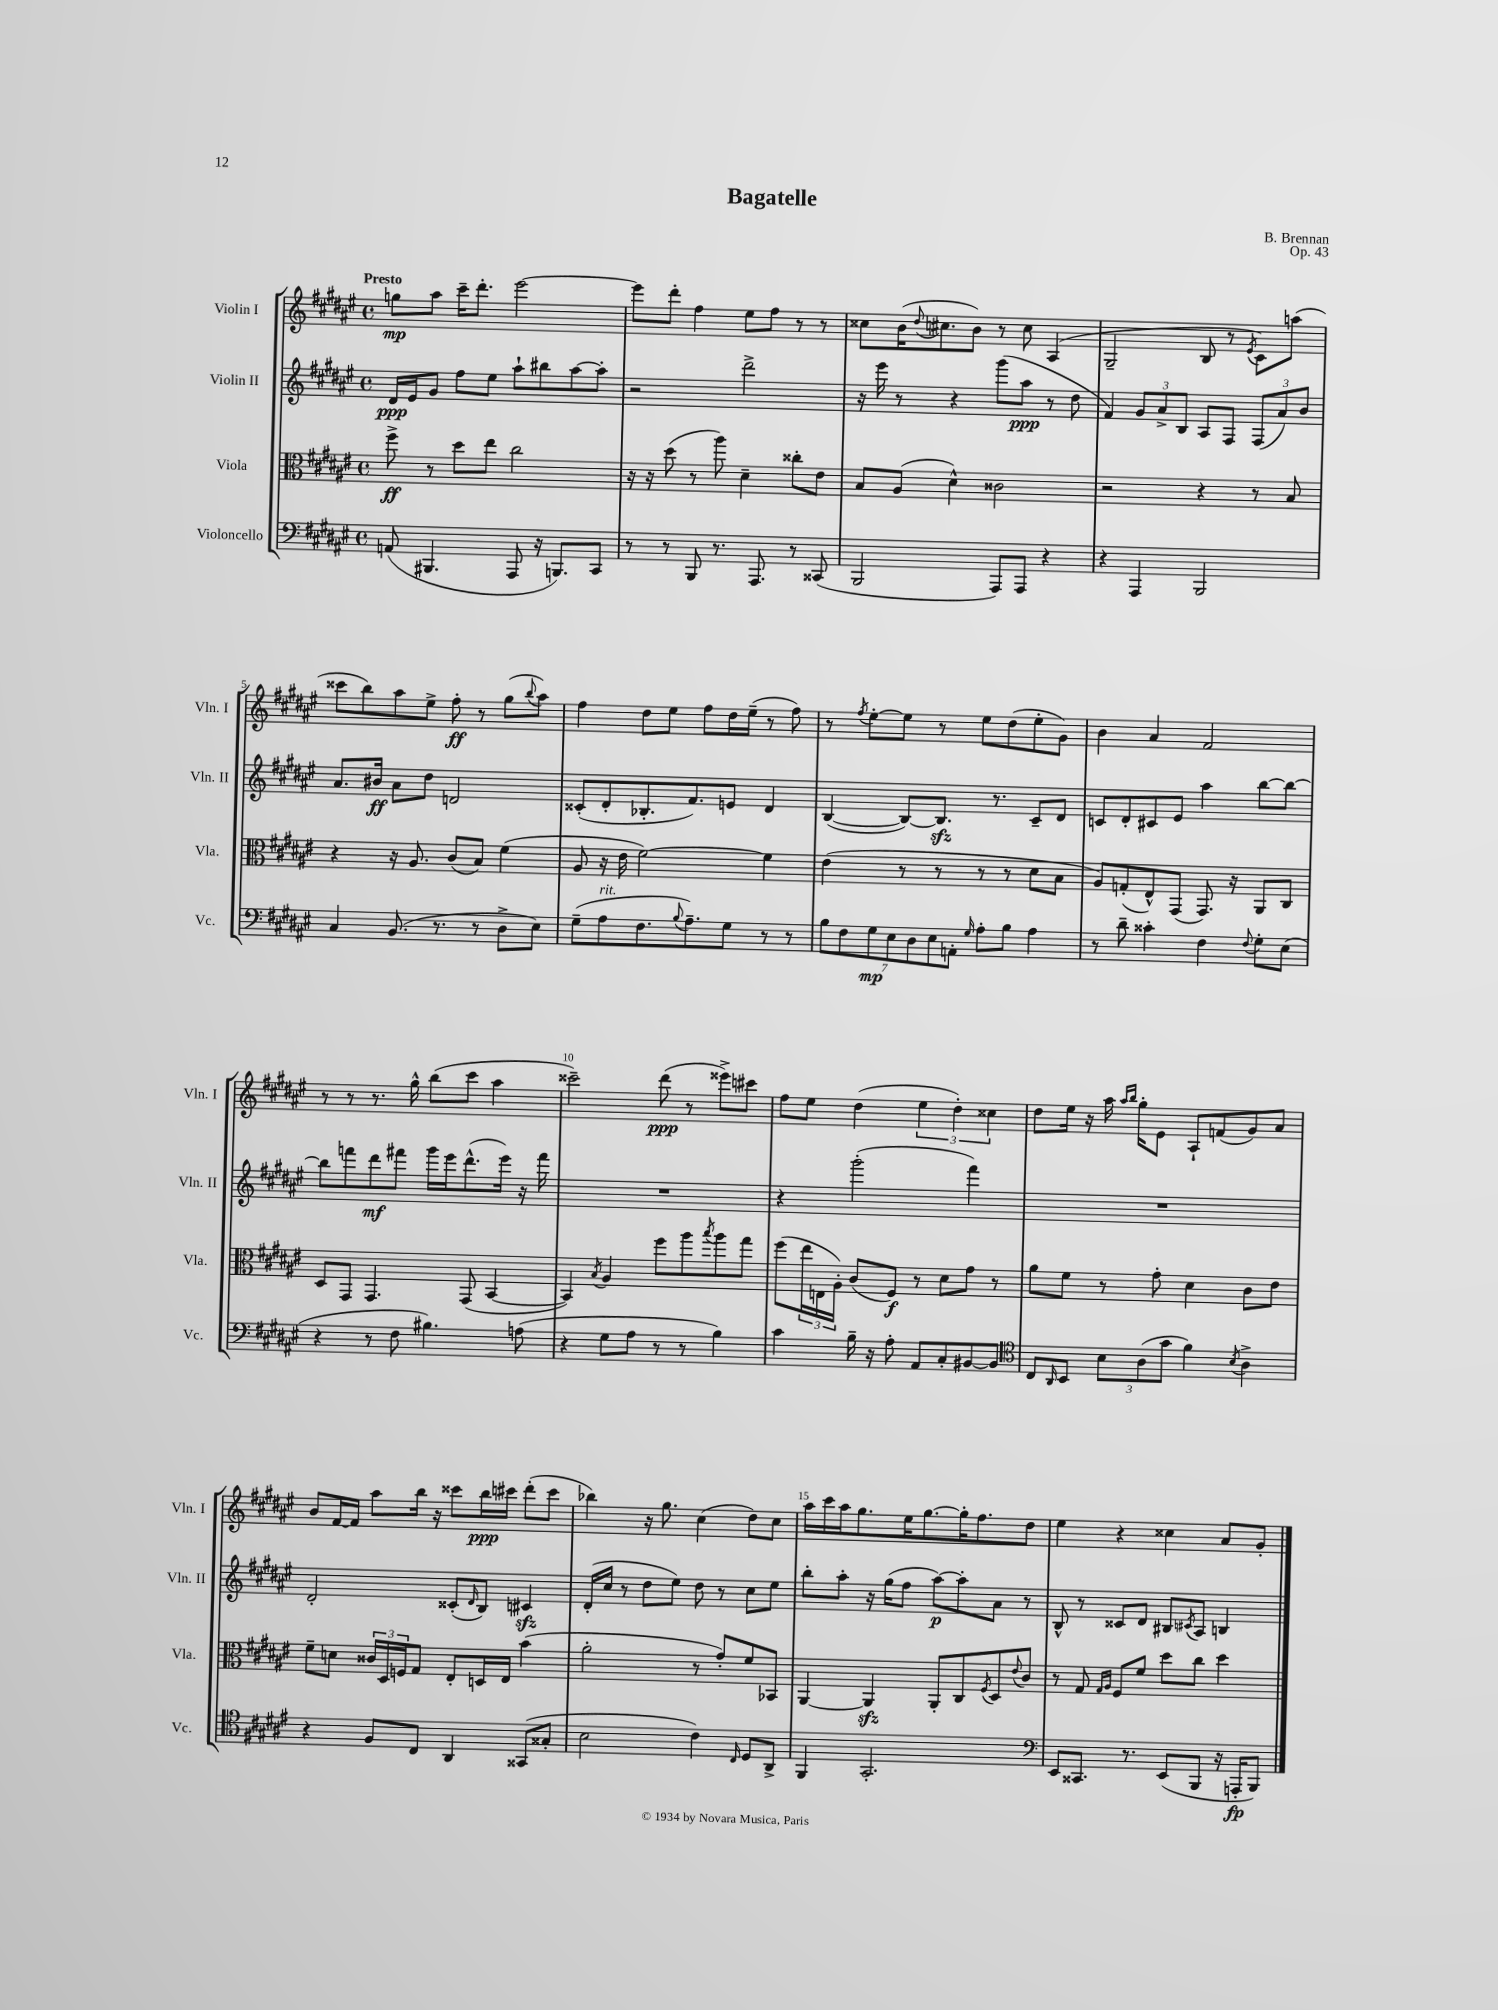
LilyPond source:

\header { title = "Bagatelle" composer = "B. Brennan" opus = "Op. 43" }
<<
\new StaffGroup <<
\new Staff = "s0" \with { instrumentName = "Violin I" shortInstrumentName = "Vln. I" } {
    \clef treble \key fis \major \defaultTimeSignature \time 4/4 \tempo "Presto"
    g''8\mp ais''8 cis'''16-- dis'''8.-. eis'''2~ |
    eis'''8 dis'''8-. fis''4 eis''8 fis''8 r8 r8 |
    cisis''8 b'16( \appoggiatura { dis''8 } cis''8. b'8) r8 cis''8 ais4( |
    gis2-- b8 r8 \acciaccatura { eis'8 } cis'8) a''8( |
    cisis'''8 b''8) ais''8 eis''8-> fis''8-.\ff r8 gis''8( \appoggiatura { b''8 } ais''8) |
    fis''4 dis''8 eis''8 fis''8 dis''16 eis''16--( r8 fis''8) |
    r8 \acciaccatura { fis''8 } eis''8~-. eis''8 r8 eis''8 dis''8( eis''8-. gis'8) |
    b'4 ais'4 fis'2 |
    r8 r8 r8. gis''16-^ b''8( cis'''8 ais''4 |
    cisis'''2--) dis'''8\ppp( r8 eisis'''8->) cis'''8 |
    fis''8 eis''8 dis''4( \tuplet 3/2 { eis''4 dis''4-.) cisis''4 } |
    dis''8 eis''16 r16 ais''16 \grace { ais''16 b''16 } gis''16-. eis'8 ais8-! f'8( gis'8) ais'8 |
    b'8 fis'16~ fis'16 ais''8 b''16 r16 cisis'''8 b''16\ppp cis'''16 dis'''8-.( cis'''8 |
    bes''4) r16 gis''8. cis''4( dis''8) cis''8 |
    ais''16 cis'''16 ais''16 gis''8. eis''16 gis''8.~ gis''16-. fis''8. dis''8 |
    eis''4 r4 cisis''4 ais'8 gis'8-. \bar "|." |
}
\new Staff = "s1" \with { instrumentName = "Violin II" shortInstrumentName = "Vln. II" } {
    \clef treble \key fis \major \defaultTimeSignature \time 4/4
    dis'16\ppp eis'16 gis'8 fis''8 eis''8 ais''8-! bis''8 ais''8~ ais''8-. |
    r2 dis'''2-> |
    r16 eis'''16 r8 r4 gis'''8( ais''8\ppp r8 dis''8 |
    fis'4) \tuplet 3/2 { gis'8 ais'8-> b8 } ais8 fis8 \tuplet 3/2 { fis8( ais'8) b'8 } |
    ais'8. bis'16\ff ais'8 dis''8 d'2 |
    cisis'8-.( dis'8-. bes8.-. fis'8.) e'8 dis'4 |
    b4~( b8~) b8.\sfz r8. cis'8-- dis'8 |
    c'8 dis'8-. cis'8 eis'8 ais''4 b''8~ b''8~ |
    b''8 f'''8 dis'''8\mf fis'''8 gis'''16 eis'''16 dis'''8.-^( eis'''16) r16 fis'''16 |
    R1 |
    r4 gis'''2-.( fis'''4) |
    R1 |
    dis'2-. cisis'8-.( \grace { dis'16 } b8) cis'4\sfz |
    dis'16-.( cis''16 r8 dis''8 eis''8) dis''8 r8 cis''8 eis''8 |
    b''8-. ais''8-. r16 gis''16( fis''8 ais''8~\p) ais''8-. ais'8 r8 |
    b8-^ r8 cisis'8 dis'8 bis8 \acciaccatura { cis'8 } ais8 b4 \bar "|." |
}
\new Staff = "s2" \with { instrumentName = "Viola" shortInstrumentName = "Vla." } {
    \clef alto \key fis \major \defaultTimeSignature \time 4/4
    fis''8->\ff r8 dis''8 eis''8 cis''2 |
    r16 r16 dis''8( r8 ais''8) dis'4-- cisis''8-. eis'8 |
    b8 ais8( dis'4-^) cisis'2 |
    r2 r4 r8 b8 |
    r4 r16 ais8. cis'8( b8) fis'4( |
    ais8 r16 eis'16 fis'2~) fis'4 |
    eis'4( r8 r8 r8 r8 dis'8 b8 |
    ais8) g8-.( eis8-^) gis,8( gis,8.) r16 ais,8 cis8 |
    dis8 gis,8 gis,4. gis,8( b,4~ |
    b,4) \acciaccatura { b8 } ais4 fis''8 ais''8 \acciaccatura { b''8 } ais''8 gis''8 |
    fis''8( \tuplet 3/2 { eis''16 e16 ais16-.) } cis'8( fis8\f) r8 dis'8 gis'8 r8 |
    ais'8 fis'8 r8 gis'8-. dis'4 cis'8 eis'8 |
    fis'8-- d'8 \tuplet 3/2 { cisis'16 dis16 f16 } gis8 eis8-. d16 eis16 b'4( |
    ais'2-. r8 gis'8-.) fis'8 bes,8 |
    ais,4~ ais,4\sfz ais,8-. cis8 \acciaccatura { fis8 } dis8 \appoggiatura { eis'8 } cis'8 |
    r8 gis8 \grace { gis16 ais16 } fis8 fis'8 dis''8 cis''8 dis''4 \bar "|." |
}
\new Staff = "s3" \with { instrumentName = "Violoncello" shortInstrumentName = "Vc." } {
    \clef bass \key fis \major \defaultTimeSignature \time 4/4
    a,8( bis,,4. ais,,8 r16 b,,8.) cis,8 |
    r8 r8 b,,8 r8. ais,,8. r8 cisis,8( |
    b,,2 ais,,8) ais,,8 r4 |
    r4 ais,,4 b,,2 |
    cis4 b,8.( r8. r8 dis8-> eis8) |
    gis8--( ais8^\markup { \italic "rit." } fis8. \appoggiatura { b8 } ais8.--) gis8 r8 r8 |
    \tuplet 7/4 { b8 fis8 gis8\mp eis8 dis8 eis8 a,8-. } \grace { gis16 } ais8-. b8 ais4 |
    r8 dis'8-- cisis'4-. fis4 \appoggiatura { fis8 } gis8-. eis8( |
    r4 r8 fis8 bis4.) a8( |
    r4 gis8 ais8 r8 r8 b4) |
    cis'4 b16-- r16 ais8-. ais,8 cis8-. bis,8~ bis,8 |
    \clef tenor cis8 \grace { ais,16 } b,8 \tuplet 3/2 { b8 ais8( gis'8 } fis'4) \acciaccatura { b8 } ais4-> |
    r4 fis8 cis8 ais,4 gisis,8( gisis8-. |
    b2 cis'4) \grace { cis16 } dis8 ais,8-> |
    fis,4 gis,2.-. |
    \clef bass eis,8 cisis,8. r8. eis,8( b,,8 r16 a,,16-.\fp b,,8) \bar "|." |
}
>>
>>
\layout { \context { \Score \override BarNumber.break-visibility = ##(#f #t #t) barNumberVisibility = #(every-nth-bar-number-visible 5) } }
